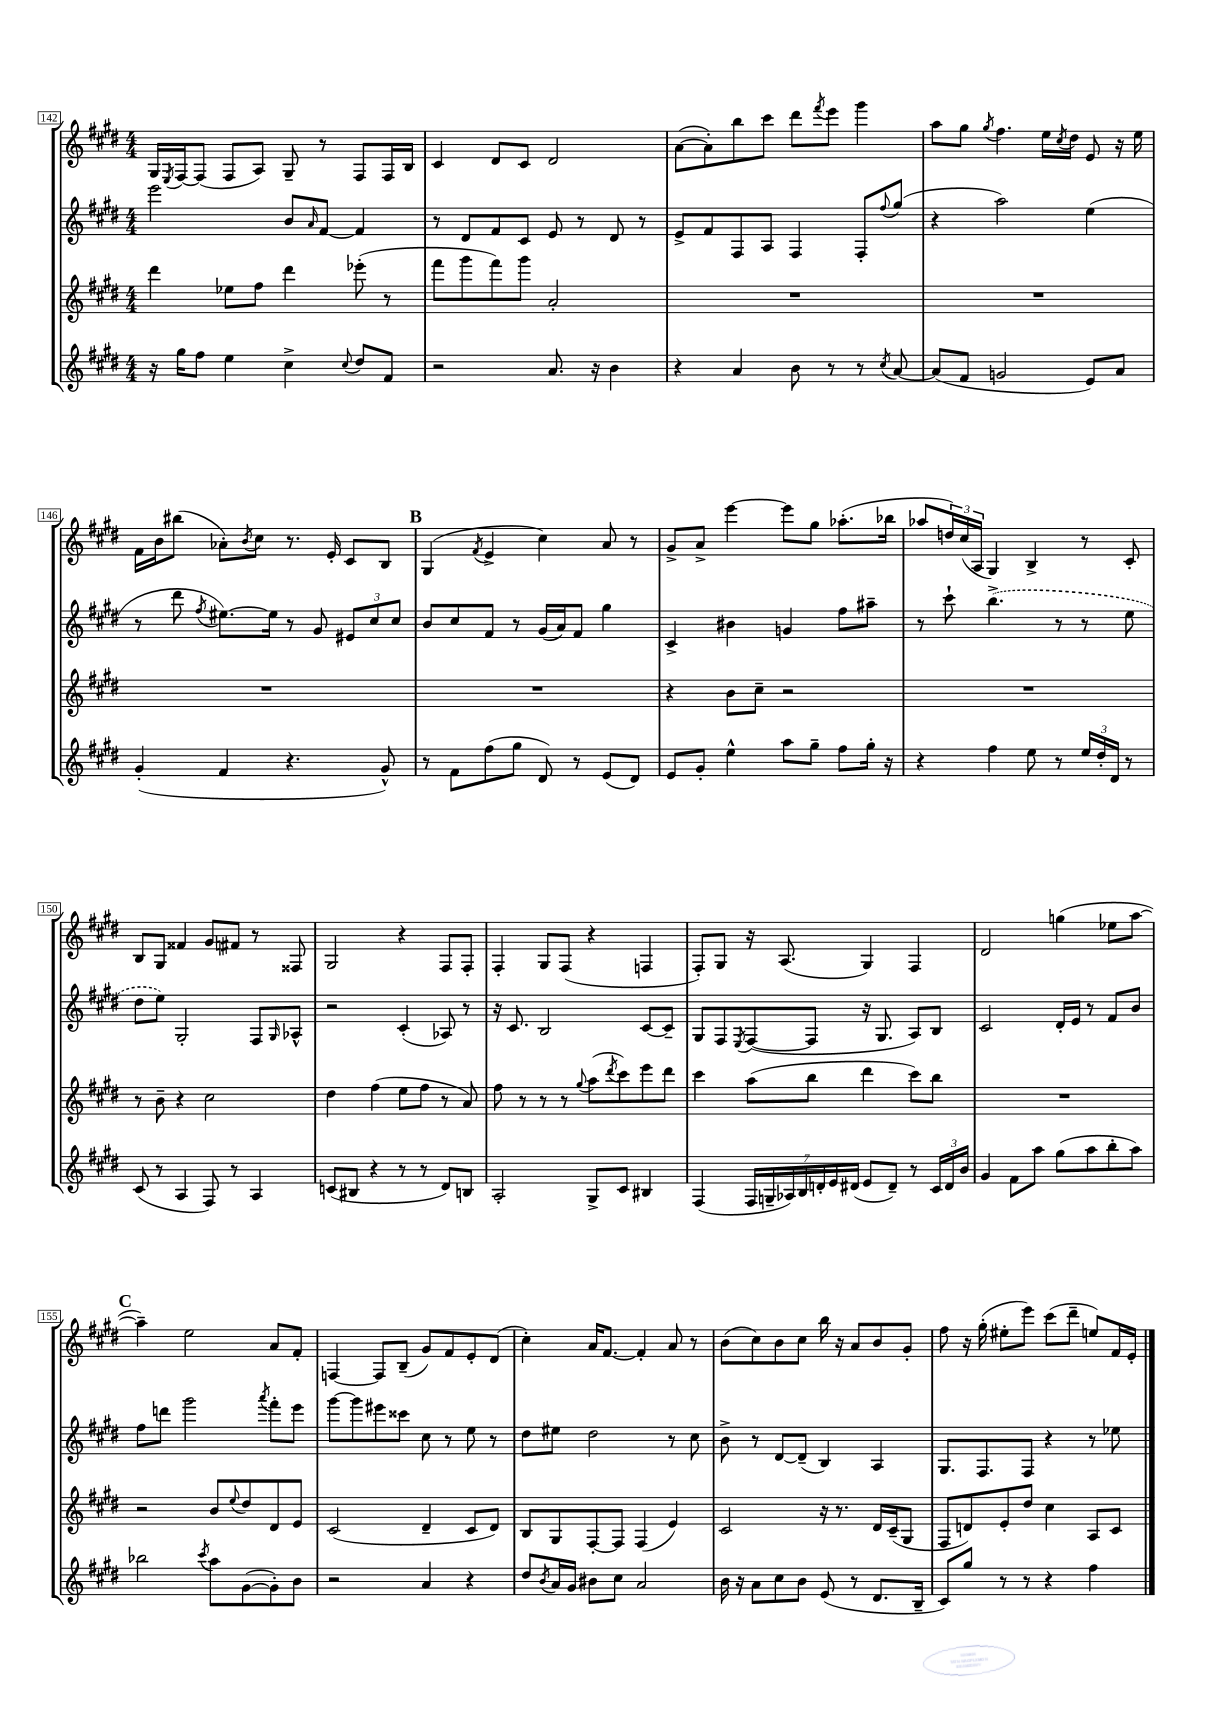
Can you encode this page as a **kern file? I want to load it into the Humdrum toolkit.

**kern	**kern	**kern	**kern
*part4	*part3	*part2	*part1
*staff4	*staff3	*staff2	*staff1
*clefG2	*clefG2	*clefG2	*clefG2
*k[f#c#g#d#]	*k[f#c#g#d#]	*k[f#c#g#d#]	*k[f#c#g#d#]
*M4/4	*M4/4	*M4/4	*M4/4
=142	=142	=142	=142
16r	4ddd#\	2eee\	16G#/LL
.	.	.	8qE/
16gg#\KL	.	.	[16F#/J
8ff#\J	.	.	(8F#/J]
4ee\	8ee-X\L	.	8F#/L
.	8ff#\J	.	8A/J)
4cc#^\	4ddd#\	8b/L	8G#~/
.	.	16qqa/	.
.	.	[8f#/J	8r
8qqcc#/	.	.	.
8dd#/L	(8eee-X'\	4f#/]	8F#/L
8f#/J	8r	.	16F#/L
.	.	.	16B/JJ
=143	=143	=143	=143
2r	8fff#\L	8r	4c#/
.	8ggg#\	8d#/L	.
.	8fff#\)	8f#/	8d#/L
.	8ggg#\J	8c#/J	8c#/J
8.a/	2a'/	8e/	2d#/
.	.	8r	.
16r	.	.	.
4b\	.	8d#/	.
.	.	8r	.
=144	=144	=144	=144
4r	1r	8e^/L	([8a\L
.	.	8f#/	8a'\])
4a/	.	8F#/	8bb\
.	.	8A/J	8ccc#\J
8b\	.	4F#/	8ddd#\L
.	.	.	8qfff#/
8r	.	.	8eee\J
8r	.	8F#'/L	4ggg#\
8qcc#/	.	8qqff#/	.
[8a/	.	(8gg#/J	.
=145	=145	=145	=145
(8a/L]	1r	4r	8aa\L
8f#/J	.	.	8gg#\J
.	.	.	8qgg#/
2gn/	.	2aa\)	4.ff#\
.	.	.	16ee\LL
.	.	.	8qcc#/
.	.	.	16dd#\JJ
8e/L)	.	(4ee\	8e/
8a/J	.	.	16r
.	.	.	16ee\
!!LO:LB:g=z
=146	=146	=146	=146
(4g#'/	1r	8r	16f#\LL
.	.	.	16b\J
.	.	8ddd#\	(8bb#X\J
.	.	8qff#/	.
4f#/	.	[8.ee#X\L)	8a-X'\L)
.	.	.	8qb/
.	.	.	8cc#\J
.	.	16ee#\Jk]	.
4.r	.	8r	8.r
.	.	8g#/	.
.	.	.	16e'/
.	.	12e#X/L	8c#/L
.	.	12cc#/	.
8g#^^/)	.	.	8B/J
.	.	12cc#/J	.
!!LO:REH:place=s1:t=B
=147	=147	=147	=147
8r	1r	8b/L	(4G#/
8f#\L	.	8cc#/	.
.	.	.	8qf#/
(8ff#\	.	8f#/J	4e^/
8gg#\J	.	8r	.
8d#/)	.	(16g#/LL	4cc#\)
.	.	16a/J)	.
8r	.	8f#/J	.
(8e/L	.	4gg#\	8a/
8d#/J)	.	.	8r
=148	=148	=148	=148
8e/L	4r	4c#^/	8g#^/L
8g#'/J	.	.	8a^/J
4ee^^\	8b\L	4b#X\	[4eee\
.	8cc#~\J	.	.
8aa\L	2r	4gn/	8eee\L]
8gg#~\J	.	.	8gg#\J
8ff#\L	.	8ff#\L	(8.aa-X'\L
16gg#'\Jk	.	8aa#X~\J	.
16r	.	.	16bb-X\Jk
=149	=149	=149	=149
4r	1r	8r	8aa-X/L
.	.	8ccc#`\	24ddn/L)
.	.	.	(24cc#/
.	.	.	24A/JJ
4ff#\	.	(4.bb^\	4G#/)
8ee\	.	.	4B^/
8r	.	8r	.
24ee/LL	.	8r	8r
24dd#'/	.	.	.
24d#/JJ	.	.	.
8r	.	8ee\	8c#'/
!!LO:LB:g=z
=150	=150	=150	=150
(8c#/	8r	8dd#\L	8B/L
8r	8b~\	8ee\J)	8G#/J
4A/	4r	2G#'/	4f##X/
8F#/)	2cc#\	.	8g#/L
8r	.	.	8f#X/J
4A/	.	8F#/L	8r
.	.	16qqG#/	.
.	.	8A-X^^/J	8F##X/
=151	=151	=151	=151
(8cn/L	4dd#\	2r	2G#/
8B#X/J	.	.	.
4r	(4ff#\	.	.
8r	8ee\L	(4c#'/	4r
8r	8ff#\J	.	.
8d#/L)	8r	8A-X/)	8F#/L
8Bn/J	8a/)	8r	8F#'/J
=152	=152	=152	=152
2A'/	8ff#\	16r	4F#'/
.	.	8.c#/	.
.	8r	.	.
.	8r	2B/	8G#/L
.	8r	.	(8F#/J
.	8qqgg#/	.	.
8G#^/L	(8aa\L	.	4r
.	8qddd#/	.	.
8c#/J	8ccc#\)	.	.
4B#X/	8eee\	[8c#/L	4Fn/
.	8ddd#\J	8c#~/J]	.
=153	=153	=153	=153
(4F#/	4ccc#\	8G#/L	8F#'/L)
.	.	8F#/	8G#/J
.	.	8qE/	.
28F#/LL	(8aa\L	([8F#/	16r
28Gn~/	.	.	.
.	.	.	(8.A/
28A-X/)	.	.	.
28B/	.	.	.
.	8bb\J	8F#/J]	.
28dn'/	.	.	.
28e/	.	.	.
(28d#X/JJ	.	.	.
8e/L	4ddd#\	16r	4G#/)
.	.	8.G#/	.
8d#~/J)	.	.	.
8r	8ccc#\L)	8A/L)	4F#/
24c#/LL	8bb\J	8B/J	.
24d#/	.	.	.
24b/JJ	.	.	.
=154	=154	=154	=154
4g#/	1r	2c#/	2d#/
8f#\L	.	.	.
8aa\J	.	.	.
(8gg#\L	.	16d#'/LL	(4ggn\
.	.	16e/JJ	.
8aa\	.	8r	.
8bb'\	.	8f#/L	8ee-X\L
8aa\J)	.	8b/J	[8aa\J
!!LO:LB:g=z
!!LO:REH:place=s1:t=C
=155	=155	=155	=155
2bb-X\	2r	8ff#\L	4aa~\])
.	.	8dddn\J	.
.	.	2ggg#\	2ee\
8qccc#/	.	.	.
8aa\L	8b/L	.	.
.	8qqee/	.	.
([8g#\	8dd#/	.	.
.	.	8qaaa/	.
8g#'\])	8d#/	8fff#'\L	8a/L
8b\J	8e/J	8eee\J	8f#'/J
=156	=156	=156	=156
2r	(2c#/	[8ggg#\L	[4Fn/
.	.	8ggg#\]	.
.	.	8eee#X\	8F/L]
.	.	8ccc##X\J	(8B~/J
4a/	4d#~/	8cc#\	8g#/L)
.	.	8r	8f#/
4r	8c#/L	8ee\	8e'/
.	8d#/J)	8r	(8d#/J
=157	=157	=157	=157
8dd#/L	8B/L	8dd#\L	4cc#'\)
8qb/	.	.	.
16a/L	8G#/	8ee#X\J	.
16g#/JJ	.	.	.
8b#X\L	[8F#'/	2dd#\	16a/KL
.	.	.	[8.f#/J
8cc#\J	8F#/J]	.	.
2a/	(4F#/	.	4f#'/]
.	4e/)	8r	8a/
.	.	8cc#\	8r
=158	=158	=158	=158
16b\	2c#/	8b^\	(8b\L
16r	.	.	.
8a\L	.	8r	8cc#\)
8cc#\	.	[8d#/L	8b\
8b\J	.	(8d#~/J]	8cc#\J
(8e/	16r	4B/)	16bb\
.	8.r	.	16r
8r	.	.	8a/L
8.d#/L	16d#/LL	4A/	8b/
.	(16c#~/J	.	.
.	8G#/J	.	8g#'/J
16B~/Jk	.	.	.
=159	=159	=159	=159
8c#/L)	8F#/L	8.G#/L	8ff#\
8gg#/J	8dn/)	.	16r
.	.	8.F#/	(16gg#'\
8r	8e'/	.	8ee#X'\L
8r	8dd#/J	8F#/J	8eee\J)
4r	4cc#\	4r	(8ccc#\L
.	.	.	8ddd#~\J
4ff#\	8A/L	8r	8een/L)
.	8c#/J	8ee-X\	16f#/L
.	.	.	16e'/JJ
==	==	==	==
*-	*-	*-	*-
